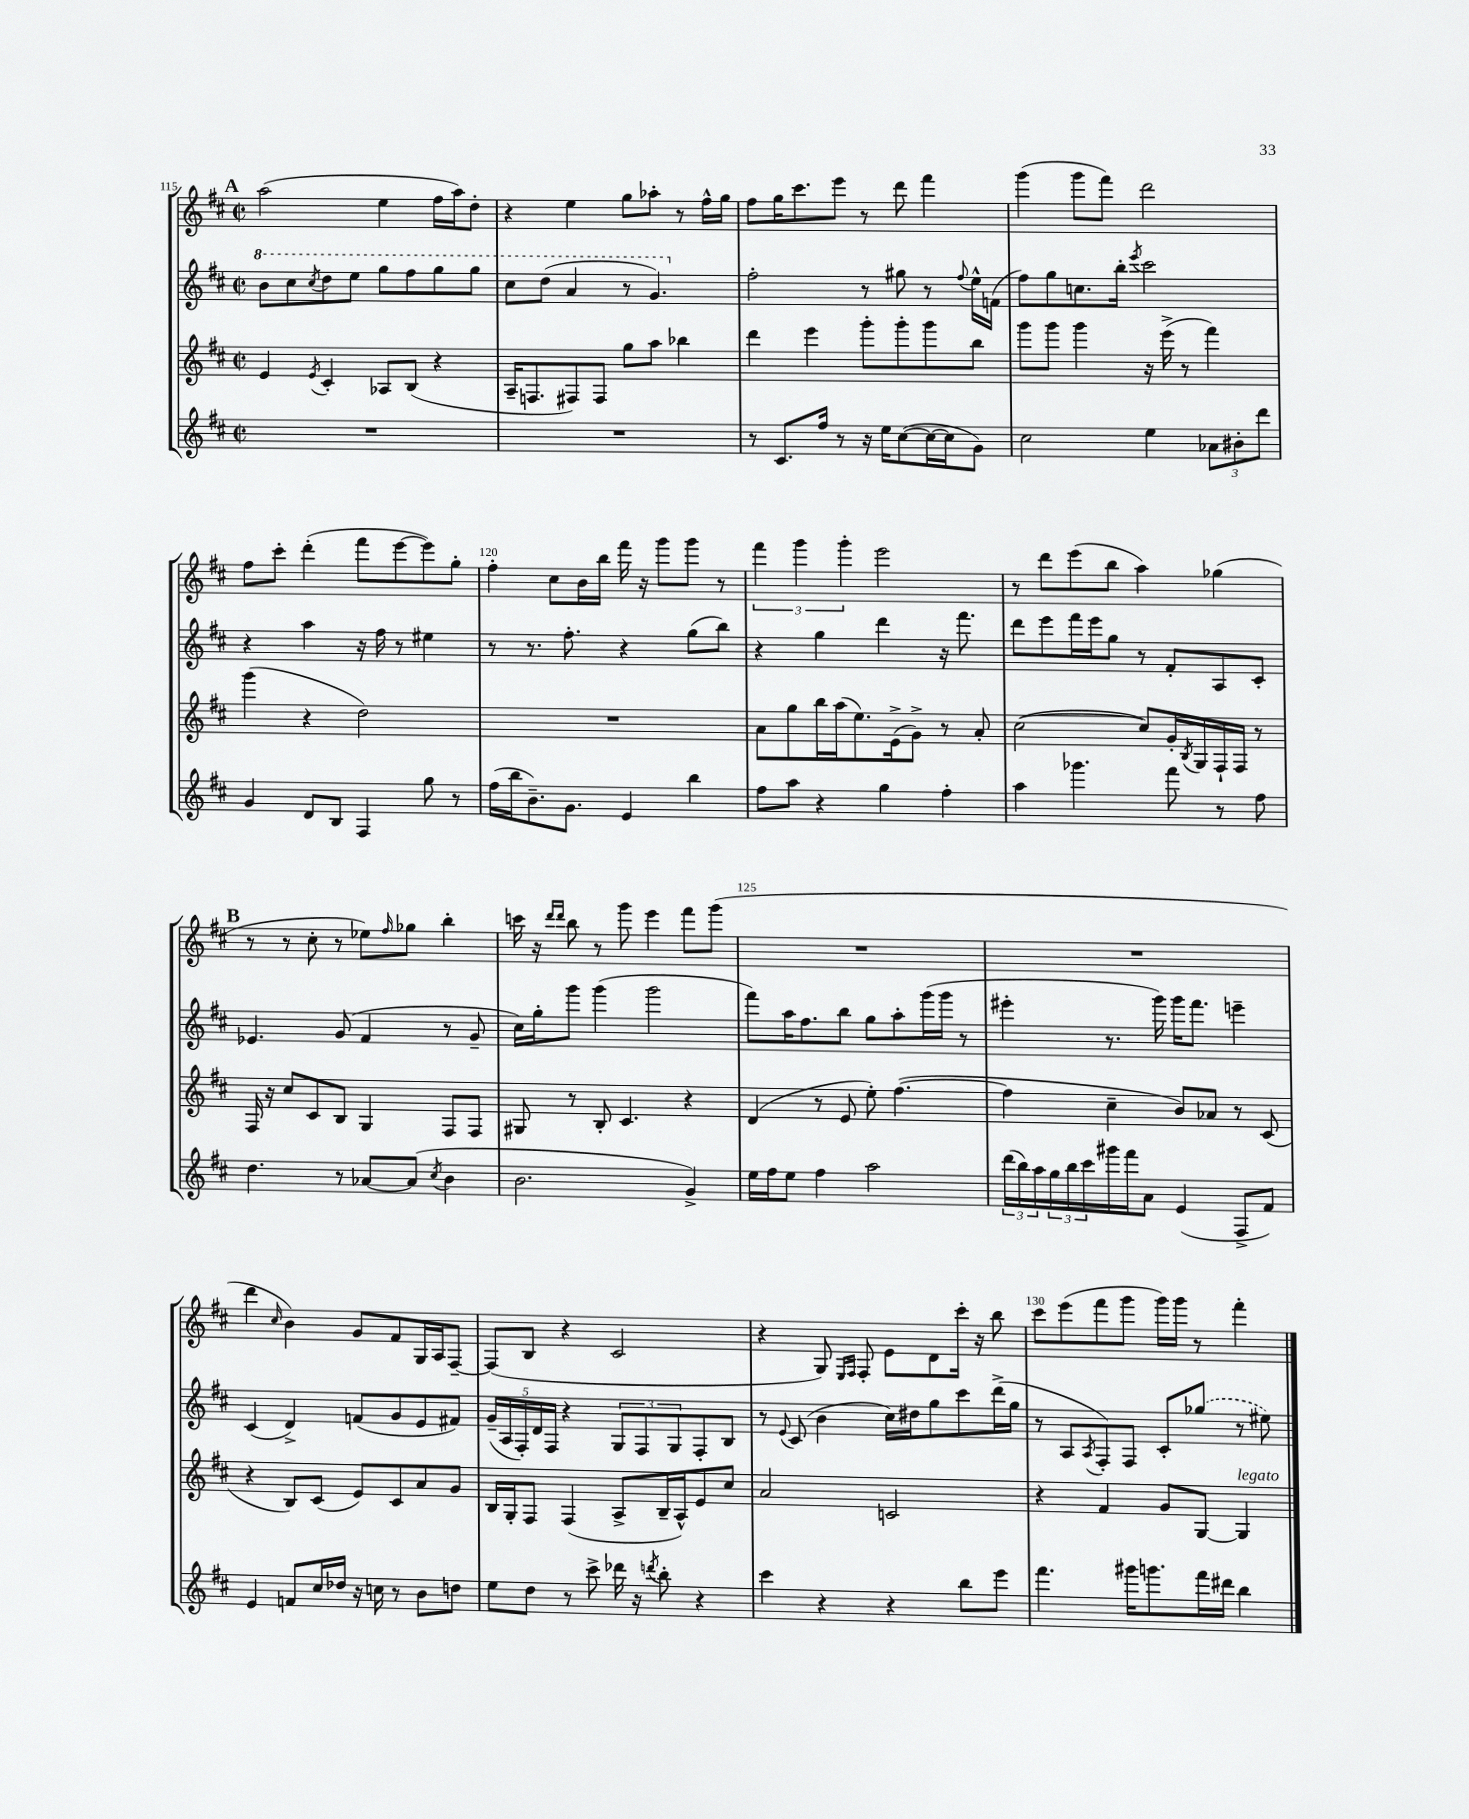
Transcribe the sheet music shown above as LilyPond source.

<<
\new StaffGroup <<
\new Staff = "s0" {
    \clef treble \key d \major \defaultTimeSignature \time 2/2
    \mark \markup { \bold "A" } a''2( e''4 fis''16 a''16) d''8-. |
    r4 e''4 g''8 aes''8-. r8 fis''16-^ g''16 |
    fis''8 g''16 cis'''8. e'''8 r8 d'''8 fis'''4 |
    g'''4( g'''8 fis'''8) d'''2 |
    fis''8 cis'''8-. d'''4-.( fis'''8 e'''8~ e'''8) g''8-. |
    fis''4-. cis''8 b'16 b''16 fis'''16 r16 g'''8 g'''8 r8 |
    \tuplet 3/2 { fis'''4 g'''4 g'''4-. } e'''2 |
    r8 d'''8 e'''8( b''8 a''4) ges''4( |
    \mark \markup { \bold "B" } r8 r8 cis''8-. r8 ees''8) \grace { fis''16 } ges''8 b''4-. |
    c'''16 r16 \grace { d'''16 d'''16 } b''8 r8 g'''8 e'''4 fis'''8 g'''8( |
    R1 |
    R1 |
    d'''4 \grace { cis''16 } b'4) g'8 fis'8 g16 a16 fis8~-- |
    fis8( b8 r4 cis'2 |
    r4 g8) \grace { e16 fis16 } fis8-. e'8 d'8 cis'''16-. r16 b''8 |
    cis'''8 e'''8( fis'''8 g'''8 g'''16) g'''16 r8 fis'''4-. \bar "|." |
}
\new Staff = "s1" {
    \clef treble \key d \major \defaultTimeSignature \time 2/2
    \mark \markup { \bold "A" } \ottava #1 b''8 cis'''8 \acciaccatura { cis'''8 } d'''8 e'''8 g'''8 fis'''8 g'''8 g'''8 |
    cis'''8 d'''8( a''4 r8 g''4.) \ottava #0 |
    fis''2-. r8 gis''8 r8 \appoggiatura { fis''8 } e''16-^ f'16( |
    fis''8) g''8 c''8. b''16-. \acciaccatura { e'''8 } cis'''2 |
    r4 a''4 r16 fis''16 r8 eis''4 |
    r8 r8. fis''8.-. r4 g''8( b''8) |
    r4 g''4 d'''4 r16 fis'''8. |
    d'''8 e'''8 fis'''16 e'''16 g''8 r8 fis'8-. a8 cis'8-. |
    \mark \markup { \bold "B" } ees'4. g'8( fis'4 r8 g'8-- |
    cis''16) g''16-. g'''8 g'''4( g'''2 |
    fis'''8) a''16 fis''8. b''8 g''8 a''8-. g'''16( g'''16 r8 |
    eis'''4-. r8. g'''16) g'''16 fis'''8. e'''4-- |
    cis'4( d'4->) f'8( g'8 e'8 fis'8) |
    \tuplet 5/4 { g'16--( a16 fis16-.) d'16 fis16 } r4 \tuplet 3/2 { g8 fis8 g8 } fis8-. b8 |
    r8 \appoggiatura { e'8 } cis'8( b'4 cis''16) dis''16 g''8 cis'''8 d'''16->( g''16 |
    r8 a8 \acciaccatura { a8 } fis8-.) fis8 cis'8-. \once \slurDashed ges''8( r8 eis''8) \bar "|." |
}
\new Staff = "s2" {
    \clef treble \key d \major \defaultTimeSignature \time 2/2
    \mark \markup { \bold "A" } e'4 \acciaccatura { e'8 } cis'4-. aes8 b8( r4 |
    a16-- f8. fis8) fis8 g''8 a''8 bes''4 |
    d'''4 e'''4 g'''8-. g'''8-. g'''8 b''8 |
    g'''8 g'''8 g'''4 r16 e'''16->( r8 fis'''4) |
    g'''4( r4 d''2) |
    R1 |
    a'8 g''8 b''16 a''16( e''8.) e'16->( g'8->) r8 a'8-. |
    cis''2~( cis''8) g'16-. \acciaccatura { b8 } g16 fis16-! fis16 r8 |
    \mark \markup { \bold "B" } fis16 r16 cis''8 cis'8 b8 g4 fis8 fis8 |
    gis8 r8 b8-. cis'4. r4 |
    d'4( r8 e'8 e''8-.) fis''4.~( |
    fis''4 cis''4-- b'8) aes'8 r8 cis'8( |
    r4 b8) cis'8( e'8) cis'8 a'8 g'8 |
    b16 g16-. fis8 fis4( a8-> b16-- a16-^) e'8 cis''8 |
    a'2 c'2 |
    r4 fis'4 g'8 g8~ g4^\markup { \italic "legato" } \bar "|." |
}
\new Staff = "s3" {
    \clef treble \key d \major \defaultTimeSignature \time 2/2
    \mark \markup { \bold "A" } R1 |
    R1 |
    r8 cis'8. fis''16 r8 r16 e''16 cis''8~( cis''16~ cis''16 g'8) |
    cis''2 e''4 \tuplet 3/2 { aes'8 bis'8-. d'''8 } |
    g'4 d'8 b8 fis4 g''8 r8 |
    fis''16( b''16 b'8.--) g'8. e'4 b''4 |
    fis''8 a''8 r4 g''4 fis''4-. |
    a''4 ges'''4. fis'''8 r8 fis''8 |
    \mark \markup { \bold "B" } d''4. r8 aes'8~ aes'8( \acciaccatura { cis''8 } b'4 |
    b'2. g'4->) |
    e''16 fis''16 e''8 fis''4 a''2 |
    \tuplet 3/2 { d'''16( b''16) a''16 } \tuplet 3/2 { g''16 b''16 cis'''16 } gis'''16 fis'''16 a'8 e'4( fis8-> fis'8) |
    e'4 f'8 cis''16 des''16 r16 c''16 r8 b'8 d''8 |
    e''8 d''8 r8 cis'''8-> des'''16 r16 \acciaccatura { d'''8 } b''8-. r4 |
    cis'''4 r4 r4 b''8 e'''8 |
    fis'''4. gis'''16 g'''8. fis'''16 dis'''16 b''4 \bar "|." |
}
>>
>>
\layout { \context { \Score currentBarNumber = #115 \override BarNumber.break-visibility = ##(#f #t #t) barNumberVisibility = #(every-nth-bar-number-visible 5) } }
